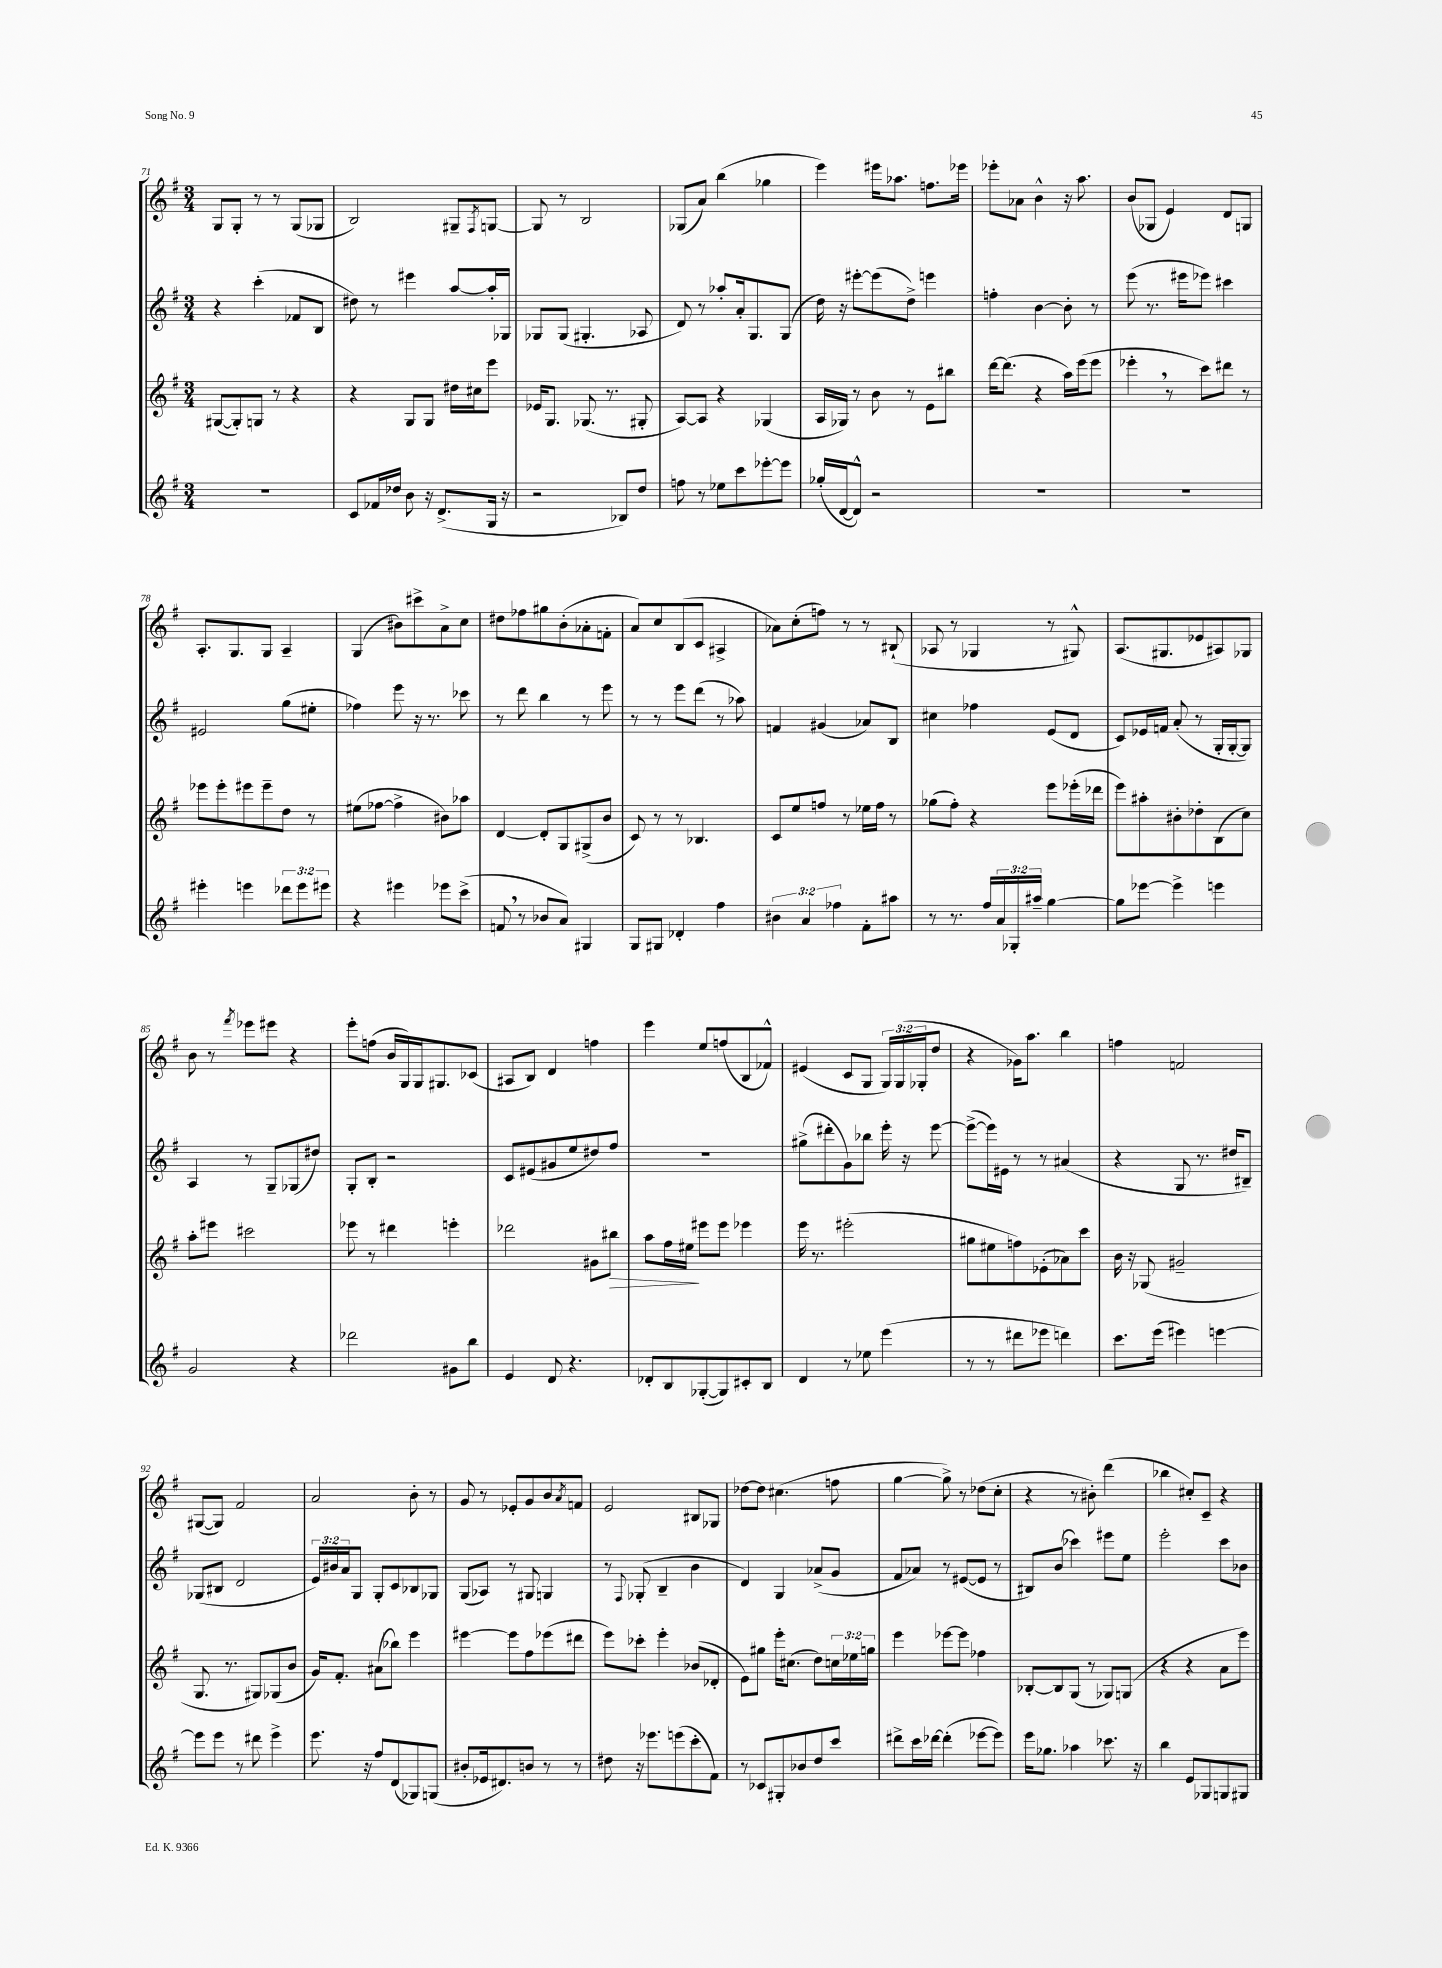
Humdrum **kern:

**kern	**kern	**kern	**kern
*staff4	*staff3	*staff2	*staff1
*clefG2	*clefG2	*clefG2	*clefG2
*k[f#]	*k[f#]	*k[f#]	*k[f#]
*M3/4	*M3/4	*M3/4	*M3/4
2.r	([8G#/L	4r	8G/L
.	8G#'/])	.	8G'/J
.	8G/J	(4ccc'\	8r
.	8r	.	8r
.	4r	8f-/L	(8G/L
.	.	8B/J	8G-/J
=	=	=	=
8c/L	4r	8dd#\)	2B/)
16f-/L	.	8r	.
16dd-/JJ	.	.	.
8b\	8G/L	4eee#\	.
16r	8G/J	.	.
(8.d^/L	.	.	.
.	16dd#\LL	[8aa/L	8G#~/L
.	16cc#\J	.	.
.	.	.	8qF#/
16G/Jk	8eee\J	16aa'/]L	[8G/J
16r	.	16G-/JJ	.
=	=	=	=
2r	16e-/LK	8G-/L	8G/]
.	8.G/J	.	.
.	.	(8G-/J	8r
.	(8.G-/	4.G#'/	2B/
.	8.r	.	.
8B-/L)	.	.	.
8dd/J	8G#'/	8A-/	.
=	=	=	=
8ff\	[8A/L)	8d/)	(8G-/L
8r	8A/]J	8r	8a/J)
8ee-\L	4r	8aa-'/L	(4bb\
8ccc\	.	16a'/k	.
.	.	8.G/	.
[8eee-'\	(4G-/	.	4gg-\
8eee-\]J	.	(8G/J	.
=	=	=	=
(16gg-'/LL	16A/LL	16dd\)	4eee\)
[16d/J	16G-/JJ)	16r	.
8d^^/]J)	8r	[8eee#'\L	.
2r	8b\	(8eee#\]	16eee#\LK
.	.	.	8.aa-\J
.	8r	8dd^\J)	.
.	8e\L	4eee\	8.ff\L
.	8bb#\J	.	.
.	.	.	16eee-\Jk
=	=	=	=
2.r	[16ddd\LK	4ff'\	8eee-'\L
.	(8.ddd\]J	.	.
.	.	.	8a-\J
.	4r	[4b\	4b^^\
.	16aa\LL)	8b'\]	16r
.	(16eee\J	.	8.aa\
.	8eee\J	8r	.
=	=	=	=
2.r	4eee-'\	(8eee\	(8b/L
.	.	8.r	8G-/J
.	8r	.	4e/)
.	.	16eee#\LK	.
.	8ccc\L)	8eee-\J)	.
.	8ddd#\J	4ccc#\	8d/L
.	8r	.	8G/J
=	=	=	=
4eee#'\	8eee-\L	2e#/	8.A'/L
.	8eee-'\	.	.
.	.	.	8.G/
4eee\	8eee#\	.	.
.	8eee#~\	.	8G/J
12ddd-\L	8dd\J	(8gg\L	4A~/
12eee\	.	.	.
.	8r	8ee#'\J	.
12eee#\J	.	.	.
=	=	=	=
4r	(8ee#\L	4ff-\)	(4G/
.	[8ff-\J	.	.
4eee#\	4ff-^\]	8eee\	8b#\L)
.	.	16r	8ccc#^\
.	.	8.r	.
8eee-\L	8b#\L)	.	8a^\
(8ccc^\J	8aa-\J	8ccc-\	8cc\J
=	=	=	=
8f/	[4d/	8r	8dd#\L
8r	.	8ddd\	8ff-\
8b-/L	8d'/]L	4bb\	8gg#\
8a/J)	8G/	.	(8b'\
4G#/	(8G#^/	8r	8a-'\
.	8b/J	8eee\	8f'\J
=	=	=	=
8G/L	8c/)	8r	8a/L)
8G#/J	8r	8r	8cc/
4d-'/	8r	8eee\L	(8B/
.	4.B-/	(8ddd\J	8c/J
4ff#\	.	8r	4A#^/
.	.	8aa-\)	.
=	=	=	=
6b#\	8c/L	4f/	8a-\L)
.	8ee/	.	(8cc'\
6a/	.	.	.
.	8ff/J	(4g#/	8ff\J)
6ff-\	.	.	.
.	8r	.	8r
8f#'\L	16ee-\LL	8a-/L)	8r
.	16ff\JJ	.	.
8aa#\J	8r	8B/J	(8B#`/
=	=	=	=
8r	(8gg-\L	4cc#\	8A-/
8.r	8ff#'\J)	.	8r
.	4r	4ff-\	4G-/
16ff#/LL	.	.	.
24a/	.	.	.
24G-'/	.	.	.
24aa#~/JJ	.	.	.
[4gg\	8eee\L	(8e/L	8r
.	(16eee-'\L	8d/J	8G#^^/)
.	16ddd-\JJ	.	.
=	=	=	=
8gg\]L	8eee\L)	8c/L)	(8.A/L
[8eee-\J	8aa#'\	16e-/L	.
.	.	16f/JJ	8.G#/
4eee-^\]	8b#'\	(8a'/	.
.	8dd-'\	8r	8e-/
4eee\	(8B\	16G'/LL	8A#/)
.	.	[16G'/J	.
.	8cc\J)	8G/]J)	8G-/J
=	=	=	=
2g/	8aa'\L	4A/	8b\
.	8eee#\J	.	8r
.	.	.	8qfff#/
.	2ccc#\	8r	8eee-\L
.	.	8G~/L	8eee#\J
4r	.	(8G-/	4r
.	.	8dd#/J)	.
=	=	=	=
2ddd-\	8eee-\	8G'/L	8eee'\L
.	8r	8B'/J	(8ff\J
.	4ddd#\	2r	16b/LL
.	.	.	16G/)
.	.	.	16G/J
.	.	.	8.G#/
8g#\L	4eee'\	.	.
8bb\J	.	.	(8c-/J
=	=	=	=
4e/	2ddd-\	8c/L	8A#/L
.	.	(8e#/	8B/J)
8d/	.	8g#/	4d/
4.r	.	8ee/	.
.	8g#\L	8dd#/)	4ff\
.	8bb#\J	8ff#/J	.
=	=	=	=
8d-'/L	8aa\L	2.r	4eee\
8B/	16ff#\L	.	.
.	16ee#\JJ	.	.
([8G-'/	8eee#\L	.	8ee/L
8G-/])	8eee#\J	.	(8ff/
8c#'/	4eee-\	.	8B/
8B/J	.	.	8f-^^/J)
=	=	=	=
4d/	16eee\	(8gg#^\L	(4e#/
.	8.r	.	.
.	.	8ddd#'\	.
8r	(2eee#'\	8g\)	8c/L
8ee-\	.	8bb-\J	8G/J
(4eee\	.	16eee'\	24G/LL)
.	.	.	(24G/
.	.	16r	.
.	.	.	24G-'/J
.	.	[8eee\	8dd/J
=	=	=	=
8r	8gg#\L	(8eee^\_L	4r
8r	8ee#\	16eee\]L)	.
.	.	16e#\JJ	.
8ddd#\L	8ff\)	8r	16g-\LK)
.	.	.	8.aa\J
8eee-\J	(8e-'\	8r	.
4ddd\)	8a-\)	(4a#/	4bb\
.	8ccc\J	.	.
=	=	=	=
8.ccc\L	16b\	4r	4ff\
.	16r	.	.
.	(8G-/	.	.
(16eee\Jk	.	.	.
4eee#\)	2g#~/	8G/	2f/
.	.	8.r	.
[4eee\	.	.	.
.	.	16dd#/LK	.
.	.	8B#~/J)	.
=	=	=	=
8eee\]L	8.G/	(8G-/L	([8G#/L
8eee\J	.	8B#/J	8G#/]J)
.	8.r	.	.
8r	.	2d/	2f#/
8ddd#\	8G#/L)	.	.
4eee^\	(8G-/	.	.
.	8b/J	.	.
=	=	=	=
8.eee\	16g/LK)	24e/LL)	2a/
.	.	24b#/	.
.	8.f#'/J	.	.
.	.	24a/J	.
.	.	8G/J	.
16r	.	.	.
8ff#/L	(8a#\L	8G'/L	.
(8d/	8bb-\J)	8c/	.
8G-/)	4eee\	8B-/	8b'\
(8G/J	.	8G-/J	8r
=	=	=	=
8b#'/L	[4eee#\	(8G/L	8g/
16e-/k	.	8A-/J)	8r
8.d#/)	.	.	.
.	8eee#\]L	8r	8e-'/L
8b/J	8ff#\	8G#/	8g/
8r	(8eee-\	4G/	8b/
.	.	.	8qa/
8r	8ddd#\J	.	8f/J
=	=	=	=
8dd#\	8eee\L)	8r	2e/
.	.	8qqF#/	.
16r	8ccc-'\J	(8G-'/	.
8.eee-\L	.	.	.
.	4eee'\	4B~/	.
(8eee\	.	.	.
8ccc'\	(8b-/L	4b\	8B#/L
8f#\J)	8d-'/J	.	8G-/J
=	=	=	=
8r	8e\L)	4d/)	[8dd-\L
8c-/L	8gg#\J	.	8dd-\]J
8G#'/	16eee'\LK	4G/	(4.cc#\
.	(8.cc#\J	.	.
8b-/	.	.	.
8dd/	8dd\L)	(8a-^/L	.
8ccc/J	24cc\L	8g/J	8ff\
.	24ee-\	.	.
.	24gg\JJ	.	.
=	=	=	=
8ddd#^\L	4eee\	8f#/L	[4gg\
16ccc\L	.	8a-/J)	.
[16ddd-\JJ	.	.	.
(4ddd-'\]	[8eee-\L	8r	8gg^\])
.	8eee-\]J	([8e#/L	8r
[8eee-\L	4ff-\	8e#/]J	(8dd-\L
8eee-\]J)	.	8r	8cc'\J
=	=	=	=
16eee\LK	[8B-'/L	8B#/L)	4r
8.gg-\J	.	.	.
.	8B-/]	(8b/J	.
4aa-\	(8G/J	4ccc-\)	8r
.	8r	.	8b#'\)
8.ccc-\	8G-/L)	8eee#\L	(4ddd\
.	(8G/J	8ee\J	.
16r	.	.	.
=	=	=	=
4bb\	4r	2eee'\	4bb-\
8e/L	4r	.	8cc#'/L)
8G-/	.	.	8c~/J
8G/	8a\L	8ccc\L	4r
8G#/J	8eee\J)	8b-\J	.
==	==	==	==
*-	*-	*-	*-
